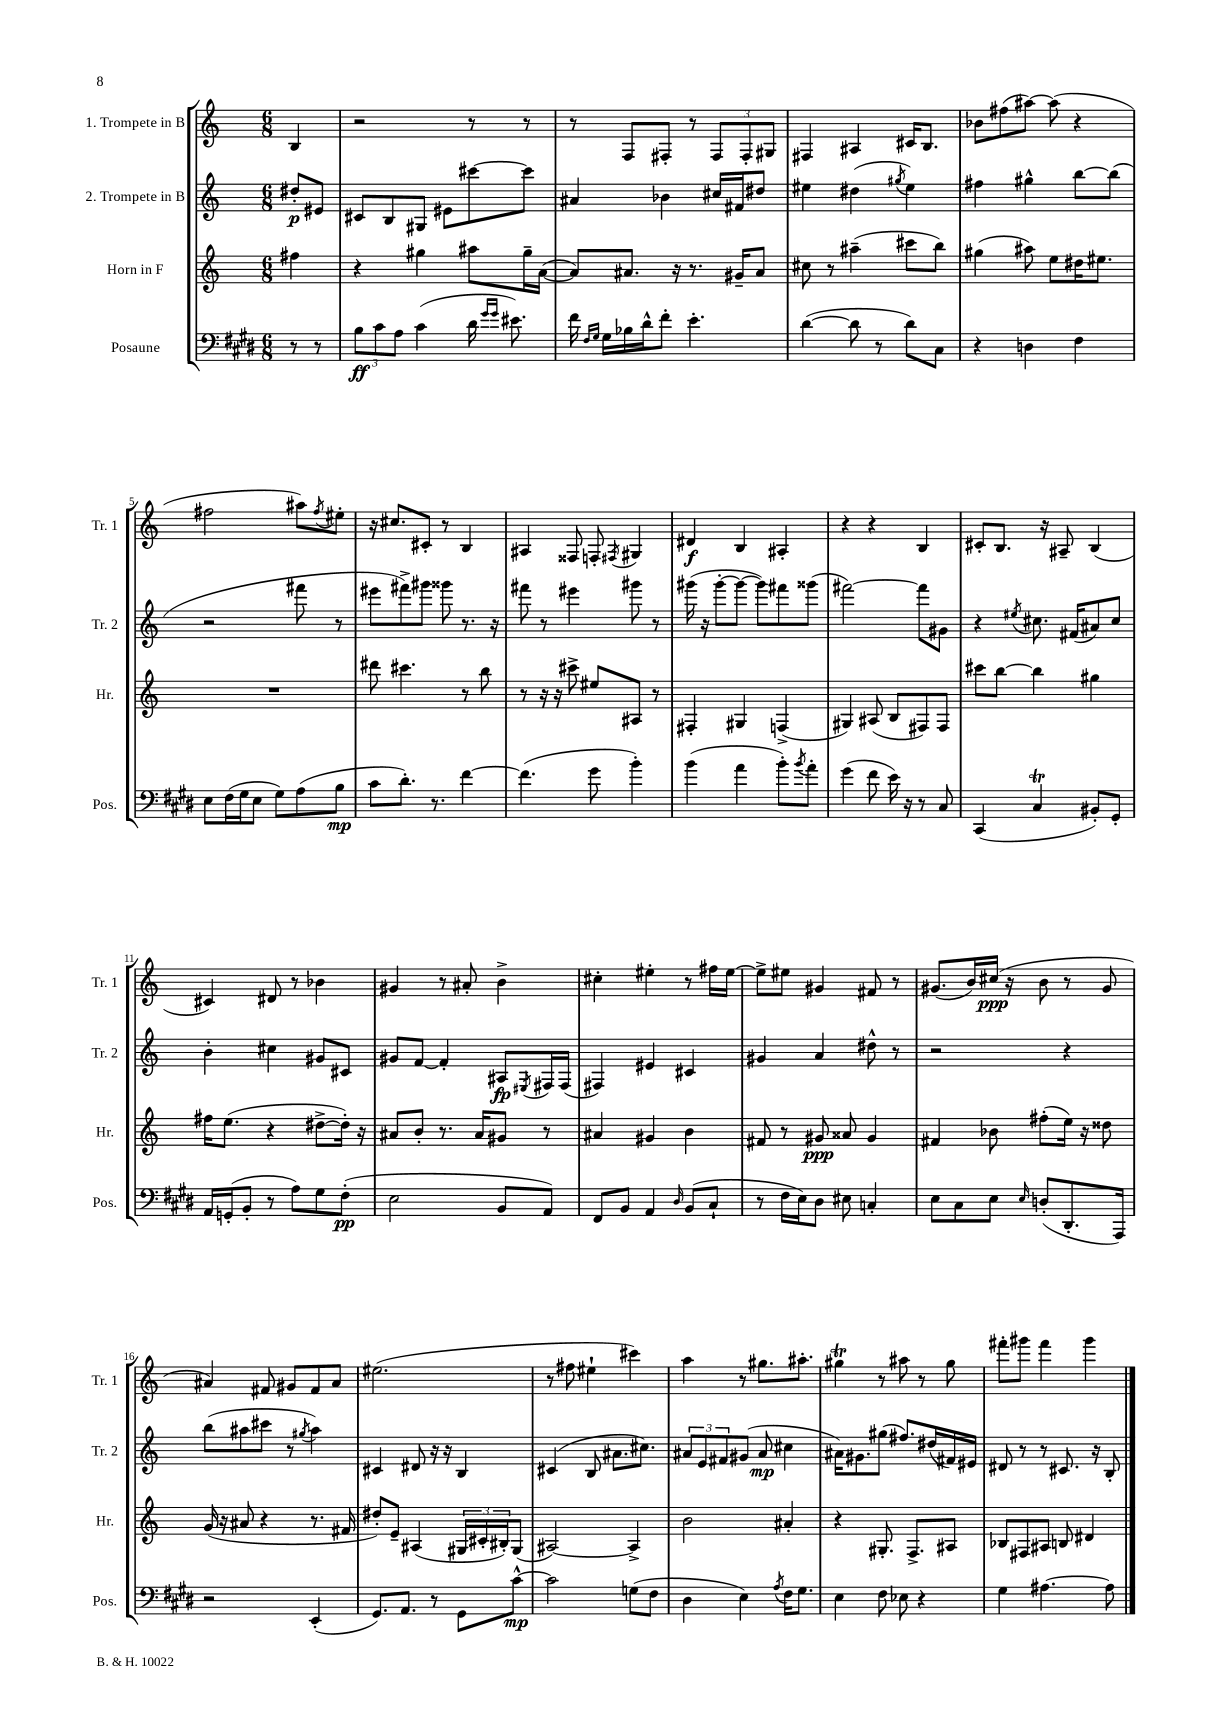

**kern	**dynam	**kern	**dynam	**kern	**dynam	**kern	**dynam
*part4	*part4	*part3	*part3	*part2	*part2	*part1	*part1
*staff4	*staff4	*staff3	*staff3	*staff2	*staff2	*staff1	*staff1
*I"Posaune	*	*I"Horn in F	*	*I"2. Trompete in B	*	*I"1. Trompete in B	*
*I'Pos.	*	*I'Hr.	*	*I'Tr. 2	*	*I'Tr. 1	*
*clefF4	*	*clefG2	*	*clefG2	*	*clefG2	*
*k[f#c#g#d#]	*	*k[]	*	*k[]	*	*k[]	*
*M6/8	*	*M6/8	*	*M6/8	*	*M6/8	*
=	=	=	=	=	=	=	=
8r	.	4ff#X\	.	8dd#X'/L	p	4B/	.
8r	.	.	.	8e#X/J	.	.	.
=1	=1	=1	=1	=1	=1	=1	=1
12B\L	ff	4r	.	8c#X/L	.	2r	.
12c#\	.	.	.	.	.	.	.
.	.	.	.	8B/	.	.	.
12A\J	.	.	.	.	.	.	.
(4c#\	.	4gg#X\	.	8G#X/J	.	.	.
.	.	.	.	8e#X\L	.	.	.
16d#\	.	8aa#X\L	.	[8ccc#X\	.	8r	.
16qqg#/LL	.	.	.	.	.	.	.
16qqg#/JJ	.	.	.	.	.	.	.
8.e#X\)	.	.	.	.	.	.	.
.	.	16gg#~\L	.	8ccc#\J]	.	8r	.
.	.	([16a\JJ	.	.	.	.	.
=2	=2	=2	=2	=2	=2	=2	=2
16f#\	.	8a/L])	.	4a#X/	.	8r	.
16qqF#/LL	.	.	.	.	.	.	.
16qqG#/JJ	.	.	.	.	.	.	.
16G#\LL	.	.	.	.	.	.	.
16B-X\	.	8.a#X/J	.	.	.	8F/L	.
16d#^^\J	.	.	.	.	.	.	.
8f#'\J	.	.	.	4b-X\	.	8F#X'/J	.
.	.	16r	.	.	.	.	.
4.e'\	.	8.r	.	.	.	8r	.
.	.	.	.	16cc#X/LL	.	12F#/L	.
.	.	16g#X~/KL	.	16f#X/J	.	.	.
.	.	.	.	.	.	12F#'/	.
.	.	8a#/J	.	8dd#X/J	.	.	.
.	.	.	.	.	.	12G#X/J	.
=3	=3	=3	=3	=3	=3	=3	=3
([4d#\	.	8cc#X\	.	4ee#X\	.	4F#X/	.
.	.	8r	.	.	.	.	.
8d#\]	.	(4aa#X~\	.	(4dd#X\	.	4A#X/	.
8r	.	.	.	.	.	.	.
.	.	.	.	8qgg#X/	.	.	.
8d#\L)	.	8ccc#X\L	.	4ee#\)	.	16c#X/KL	.
.	.	.	.	.	.	8.B/J	.
8C#\J	.	8bb\J)	.	.	.	.	.
=4	=4	=4	=4	=4	=4	=4	=4
4r	.	(4gg#X\	.	4ff#X\	.	8b-X\L	.
.	.	.	.	.	.	(8ff#X\	.
4Dn\	.	8aa#X\)	.	4gg#X^^\	.	[8aa#X\J)	.
.	.	8ee\L	.	.	.	(8aa#\]	.
4F#\	.	16dd#X\K	.	[8bb\L	.	4r	.
.	.	8.ee#X\J	.	.	.	.	.
.	.	.	.	(8bb\J]	.	.	.
!!LO:LB:g=z
=5	=5	=5	=5	=5	=5	=5	=5
8E\L	.	2.r	.	2r	.	2ff#X\	.
(16F#\L	.	.	.	.	.	.	.
16G#\J	.	.	.	.	.	.	.
8E\J	.	.	.	.	.	.	.
8G#\L)	.	.	.	.	.	.	.
(8A\	.	.	.	8fff#X\	.	8aa#X\L)	.
.	.	.	.	.	.	8qff#/	.
8B\J	mp	.	.	8r	.	8ee#X'\J	.
=6	=6	=6	=6	=6	=6	=6	=6
8c#\L	.	8ddd#X\	.	8eee#X\L	.	16r	.
.	.	.	.	.	.	8.cc#X/L	.
8.d#'\J)	.	4.ccc#X\	.	8fff#X^\)	.	.	.
.	.	.	.	8ggg#X\J	.	8c#X'/J	.
8.r	.	.	.	.	.	.	.
.	.	.	.	8ggg##X\	.	8r	.
[4f#\	.	8r	.	8.r	.	4B/	.
.	.	8bb\	.	.	.	.	.
.	.	.	.	16r	.	.	.
=7	=7	=7	=7	=7	=7	=7	=7
(4.f#\]	.	8r	.	8fff#X\	.	4A#X/	.
.	.	16r	.	8r	.	.	.
.	.	16r	.	.	.	.	.
.	.	8ccc#X^\	.	4eee#X\	.	8F##X/	.
8g#\	.	8ee#X/L	.	.	.	8Fn'/	.
.	.	.	.	.	.	8qF#X/	.
4b'\)	.	8A#X/J	.	8ggg#X\	.	4G#X/	.
.	.	8r	.	8r	.	.	.
=8	=8	=8	=8	=8	=8	=8	=8
(4b\	.	4F#X'/	.	(16ggg#X\	.	4d#X/	f
.	.	.	.	16r	.	.	.
.	.	.	.	[8ggg#'\L	.	.	.
4a\	.	4G#X/	.	8ggg#\J_	.	4B/	.
.	.	.	.	8ggg#\L])	.	.	.
8b'\L)	.	(4Fn^/	.	8fff#X\	.	4A#X'/	.
8qb/	.	.	.	.	.	.	.
8a'\J	.	.	.	(8ggg##X\J	.	.	.
=9	=9	=9	=9	=9	=9	=9	=9
(4g#\	.	4G#X/)	.	[2fff#X\)	.	4r	.
8f#\	.	(8A#X/	.	.	.	4r	.
16e\)	.	8B/L	.	.	.	.	.
16r	.	.	.	.	.	.	.
8r	.	8F#X/)	.	8fff#\L]	.	4B/	.
8C#/	.	8F#/J	.	8g#X\J	.	.	.
=10	=10	=10	=10	=10	=10	=10	=10
(4CC#/	.	8ccc#X\L	.	4r	.	8c#X'/L	.
.	.	[8bb\J	.	.	.	8.B/J	.
.	.	.	.	8qee#X/	.	.	.
4C#T/	.	4bb\]	.	8.cc#X\	.	.	.
.	.	.	.	.	.	16r	.
.	.	.	.	.	.	8A#X~/	.
.	.	.	.	(16f#X/KL	.	.	.
8BB#X'/L)	.	4gg#X\	.	8a#X/)	.	(4B/	.
8GG#'/J	.	.	.	8cc#/J	.	.	.
!!LO:LB:g=z
=11	=11	=11	=11	=11	=11	=11	=11
16AA/LL	.	16ff#X\KL	.	4b'\	.	4c#X/)	.
(16GGn'/J	.	(8.ee\J	.	.	.	.	.
8BB'/J	.	.	.	.	.	.	.
8r	.	4r	.	4cc#X\	.	8d#X/	.
8A\L)	.	.	.	.	.	8r	.
8G#\	.	[8dd#X^\L	.	8g#X/L	.	4b-X\	.
(8F#'\J	pp	16dd#'\Jk])	.	8c#X/J	.	.	.
.	.	16r	.	.	.	.	.
=12	=12	=12	=12	=12	=12	=12	=12
2E\	.	8a#X/L	.	8g#X/L	.	4g#X/	.
.	.	8b'/J	.	[8f/J	.	.	.
.	.	8.r	.	4f'/]	.	8r	.
.	.	.	.	.	.	8a#X'/	.
.	.	16a#/KL	.	.	.	.	.
8BB/L	.	8g#X/J	.	8A#X/L	fp	4b^\	.
.	.	.	.	8qE#X/	.	.	.
8AA/J)	.	8r	.	16F#X/L	.	.	.
.	.	.	.	(16F#/JJ	.	.	.
=13	=13	=13	=13	=13	=13	=13	=13
8FF#/L	.	4a#X/	.	4F#X/)	.	4cc#X'\	.
8BB/J	.	.	.	.	.	.	.
4AA/	.	4g#X/	.	4e#X/	.	4ee#X'\	.
16qqD#/	.	.	.	.	.	.	.
(8BB/L	.	4b\	.	4c#X/	.	8r	.
8C#`/J	.	.	.	.	.	16ff#X\LL	.
.	.	.	.	.	.	[16ee#\JJ	.
=14	=14	=14	=14	=14	=14	=14	=14
8r	.	8f#X/	.	4g#X/	.	8ee#^\L]	.
16F#\LL	.	8r	.	.	.	8ee#X\J	.
16E\J)	.	.	.	.	.	.	.
8D#\J	.	8g#X/	ppp	4a/	.	4g#X/	.
8E#X\	.	8a##X/	.	.	.	.	.
4Cn'/	.	4g#/	.	8dd#X^^\	.	8f#X/	.
.	.	.	.	8r	.	8r	.
=15	=15	=15	=15	=15	=15	=15	=15
8E\L	.	4f#X/	.	2r	.	(8.g#X/L	.
8C#\	.	.	.	.	.	.	.
.	.	.	.	.	.	16b/L)	.
8E\J	.	8b-X\	.	.	.	(16cc#X/JJ	ppp
.	.	.	.	.	.	16r	.
16qqE/	.	.	.	.	.	.	.
(8Dn'/L	.	(8ff#X'\L	.	.	.	8b\	.
8.DD#'/	.	16ee\Jk)	.	4r	.	8r	.
.	.	16r	.	.	.	.	.
.	.	8dd##X\	.	.	.	8g#/	.
16AAA/Jk)	.	.	.	.	.	.	.
!!LO:LB:g=z
=16	=16	=16	=16	=16	=16	=16	=16
2r	.	(16g/	.	(8bb\L	.	4a#X/)	.
.	.	16r	.	.	.	.	.
.	.	8a#X/	.	8aa#X\	.	.	.
.	.	4r	.	8ccc#X\J	.	8f#X/	.
.	.	.	.	8r	.	8g#X/L	.
.	.	.	.	8qgg#X/	.	.	.
(4EE'/	.	8.r	.	4aa#\)	.	8f#/	.
.	.	.	.	.	.	8a#/J	.
.	.	16f#X/	.	.	.	.	.
=17	=17	=17	=17	=17	=17	=17	=17
8.GG#/L)	.	8dd#X'/L)	.	4c#X/	.	(2.ee#X\	.
.	.	8e~/J	.	.	.	.	.
8.AA/J	.	.	.	.	.	.	.
.	.	(4A#X/	.	8d#X/	.	.	.
8r	.	.	.	16r	.	.	.
.	.	.	.	16r	.	.	.
8GG#\L	.	24G#X/LL	.	4B/	.	.	.
.	.	24c#X'/	.	.	.	.	.
.	.	24B#X'/J)	.	.	.	.	.
[8c#^^\J	mp	(8G#/J	.	.	.	.	.
=18	=18	=18	=18	=18	=18	=18	=18
2c#\]	.	[2A#X/)	.	(4c#X/	.	8r	.
.	.	.	.	.	.	8ff#X\	.
.	.	.	.	8B/	.	4ee#X`\	.
.	.	.	.	8.a#X\L	.	.	.
(8Gn\L	.	4A#^/]	.	.	.	4ccc#X\)	.
.	.	.	.	8.cc#X\J)	.	.	.
8F#\J	.	.	.	.	.	.	.
=19	=19	=19	=19	=19	=19	=19	=19
4D#\	.	2b\	.	12a#X/L	.	4aa\	.
.	.	.	.	12e/	.	.	.
.	.	.	.	12f#X/	.	.	.
4E\)	.	.	.	(8g#X/J	.	8r	.
.	.	.	.	8a#/	mp	8.gg#X\L	.
8qA/	.	.	.	.	.	.	.
16F#\KL	.	4a#X'/	.	4cc#X\	.	.	.
8.G#\J	.	.	.	.	.	8.aa#X'\J	.
=20	=20	=20	=20	=20	=20	=20	=20
4E\	.	4r	.	16a#X\KL)	.	4gg#Xt\	.
.	.	.	.	8.g#X\	.	.	.
8F#\	.	8.G#X'/	.	(8gg#X\J	.	8r	.
8E-X\	.	.	.	8.ff#X/L)	.	8aa#X\	.
.	.	8.F^/L	.	.	.	.	.
4r	.	.	.	.	.	8r	.
.	.	.	.	(16dd#X/L	.	.	.
.	.	8A#X/J	.	16f#X/)	.	8gg#\	.
.	.	.	.	16e#X/JJ	.	.	.
=21	=21	=21	=21	=21	=21	=21	=21
4G#\	.	8B-X/L	.	8d#X/	.	8fff#X'\L	.
.	.	8F#X/	.	8r	.	8ggg#X\J	.
[4.A#X\	.	8A#X/J	.	8r	.	4fff#\	.
.	.	8Bn/	.	8.c#X/	.	.	.
.	.	4d#X/	.	.	.	4ggg#\	.
.	.	.	.	16r	.	.	.
8A#\]	.	.	.	8B'/	.	.	.
==	==	==	==	==	==	==	==
*-	*-	*-	*-	*-	*-	*-	*-
